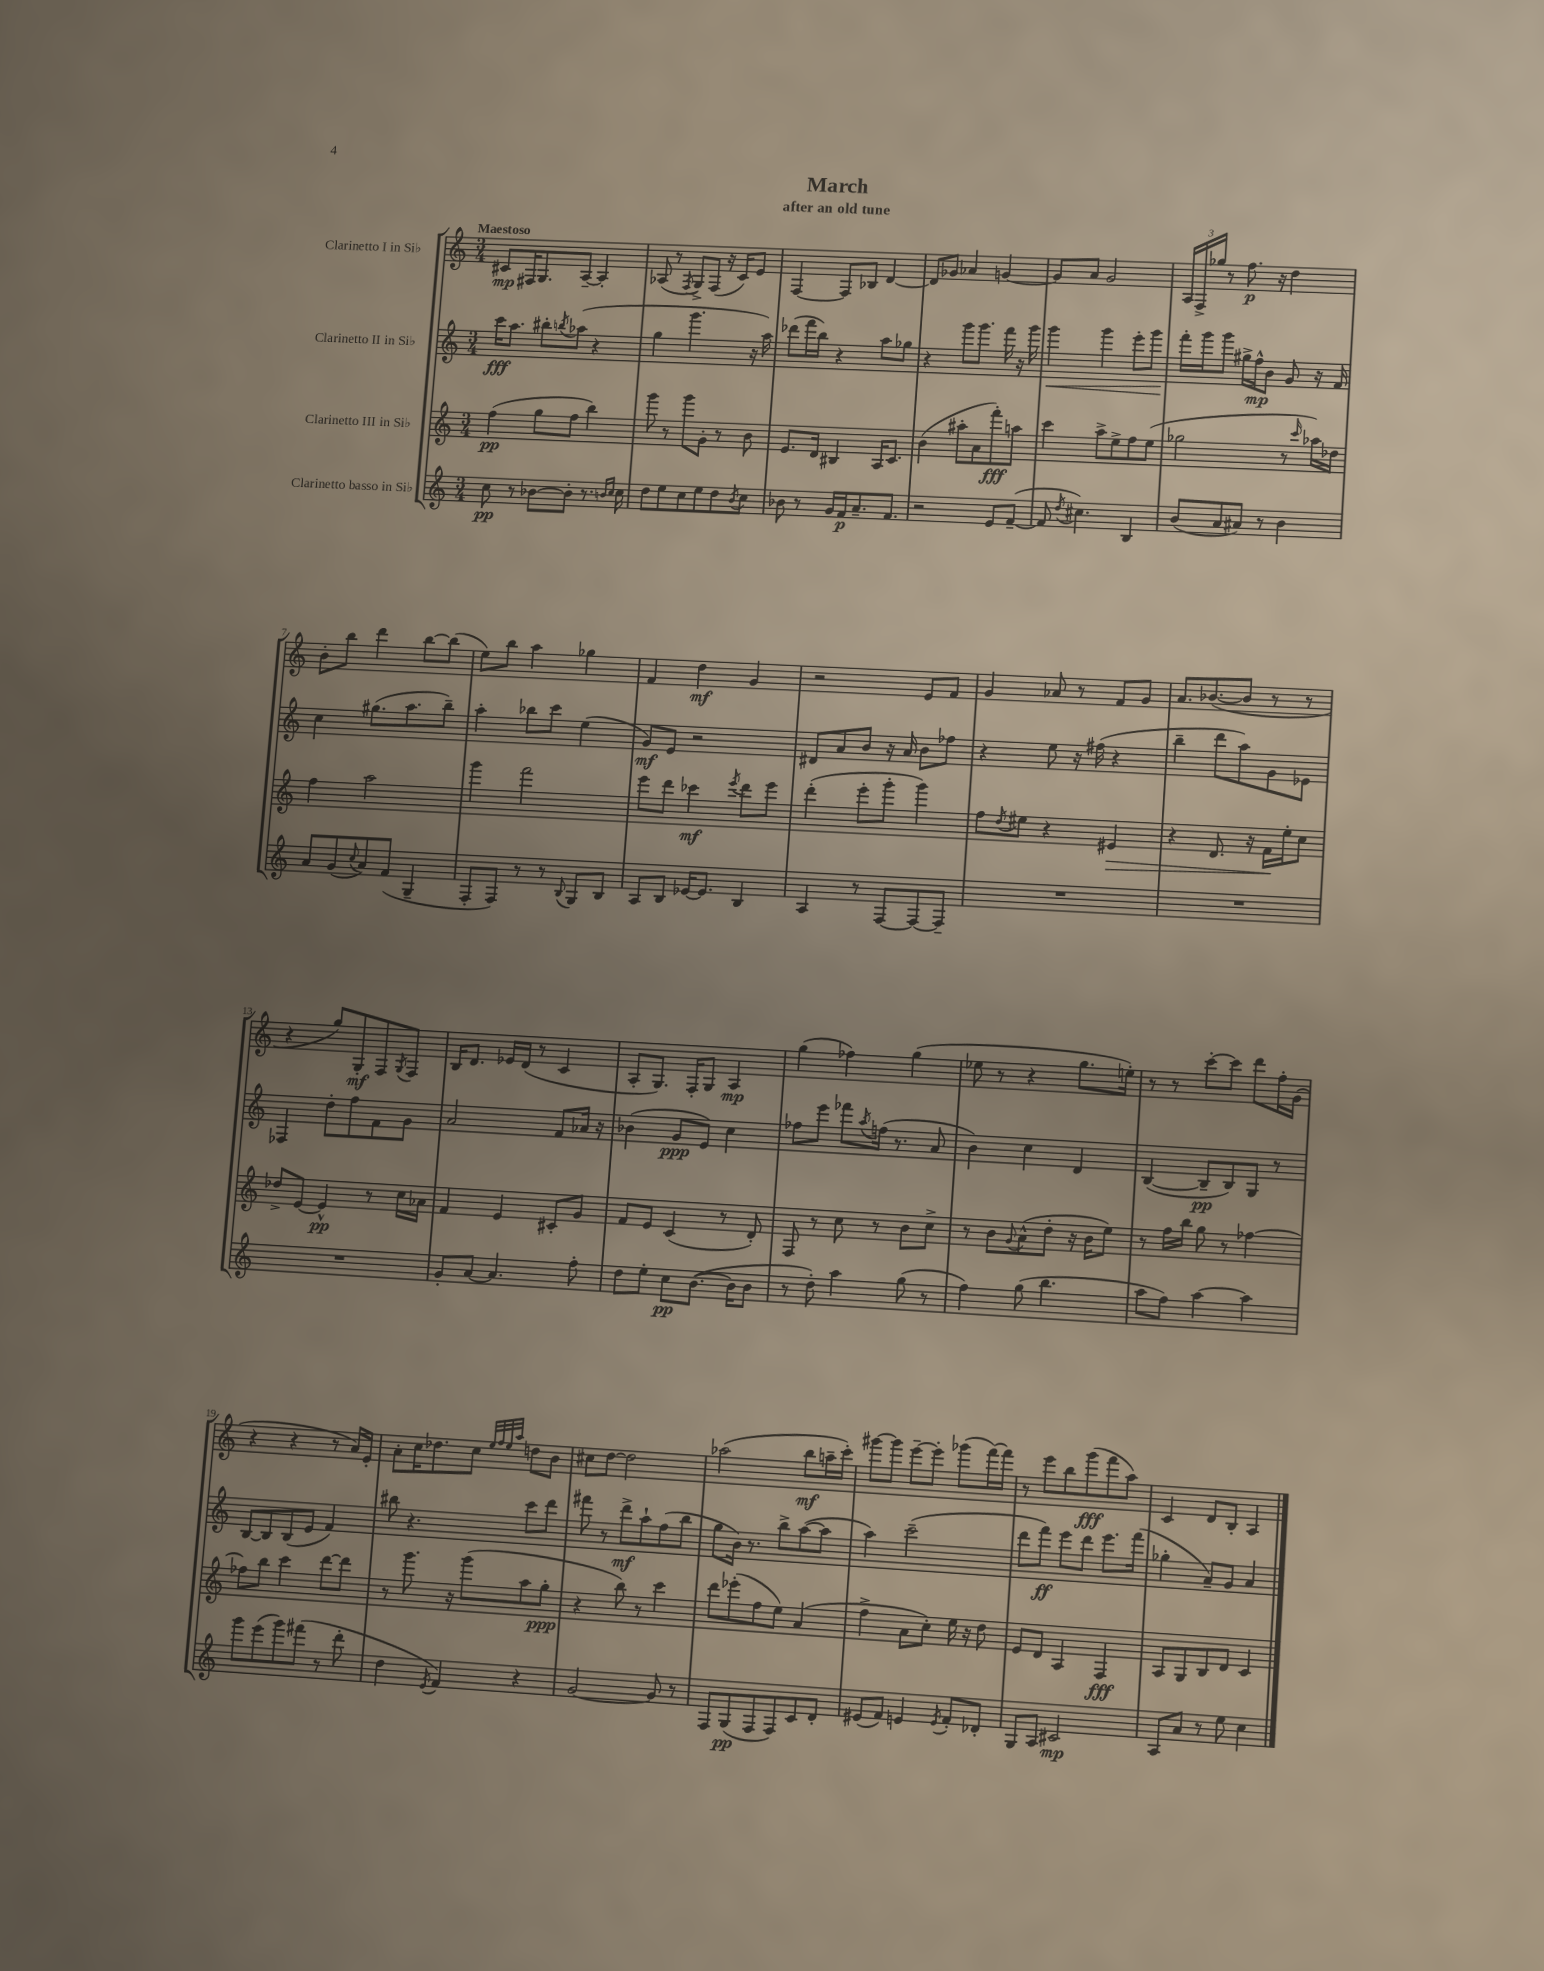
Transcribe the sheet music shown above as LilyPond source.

\header { title = "March" subtitle = "after an old tune" }
<<
\new StaffGroup <<
\new Staff = "s0" \with { instrumentName = "Clarinetto I in Sib" } {
    \clef treble \key c \major \numericTimeSignature \time 3/4 \tempo "Maestoso"
    cis'8\mp fis16 g8. a8~-- a4-. |
    aes8( r8 \acciaccatura { f8 } g8->) f8( r16 c'16) e'8 |
    f4~ f8 bes8 d'4~ |
    d'8 ges'8 aes'4 g'4~ |
    g'8 a'8 g'2 |
    \tuplet 3/2 { a16 f16-> ges''16 } r8 f''8.\p r16 d''4 |
    b'8-. b''8 d'''4 b''8~ b''8( |
    e''8) b''8 a''4 ges''4 |
    f'4 d''4\mf g'4 |
    r2 e'8 f'8 |
    g'4 aes'8 r8 f'8 g'8 |
    a'8. bes'8.~( bes'8 r8 r8 |
    r4 g''8) g8-.\mf f8 \acciaccatura { g8 } f8 |
    b16 d'8. ees'16 d'16( r8 c'4 |
    a8-. g8.) f16-. g8 a4\mp |
    g''4( fes''4) g''4( |
    ees''8 r8 r4 g''8. e''16-.) |
    r8 r8 c'''8~-. c'''8 d'''8 f''16-. g'16( |
    r4 r4 r8 a'16) e'16-. |
    a'8-. c''16 des''8. c''8 \grace { e''32 f''32 e''32 a''32 } d''8 b'8 |
    cis''8 d''8~ d''2 |
    aes''2( b''8\mf a''16-- c'''16-.) |
    gis'''8~ gis'''8 e'''8~-- e'''8-. ges'''8( f'''16~) f'''16 |
    r8 e'''8 b''8 g'''8\fff( f'''8 a''8) |
    c'4 d'8 b8-. a4 \bar "|." |
}
\new Staff = "s1" \with { instrumentName = "Clarinetto II in Sib" } {
    \clef treble \key c \major \numericTimeSignature \time 3/4
    c'''16\fff a''8. bis''8-. \acciaccatura { b''8 } aes''8( r4 |
    g''4 g'''4. r16 a''16) |
    des'''8( f'''16 b''16) r4 a''8 ges''8 |
    r4 g'''8 g'''8. f'''16 r16 g'''16 |
    g'''4\< g'''4 e'''8-. g'''8 |
    f'''16-.\! g'''16 g'''8 gis''16-> f''16-^\mp b'8 g'8 r16 f'16 |
    c''4 gis''8.( a''8. b''8--) |
    a''4-. bes''8 c'''8 e''4( |
    g'8\mf) e'8 r2 |
    dis'8 a'8 b'8 r16 a'16 b'8 fes''8 |
    r4 e''8 r16 fis''16( r4 |
    b''4-- d'''8 a''8) g'8 ees'8 |
    fes4 d''8-. f''8 f'8 g'8 |
    a'2 f'8 aes'16 r16 |
    bes'4( g'8\ppp e'8) c''4 |
    fes''8 e'''8 fes'''8 \acciaccatura { a''8 } f''16( r8. a'8 |
    b'4) c''4 d'4 |
    b4~( b8--\pp b8) g8 r8 |
    b8~ b8 b8( e'8 f'4) |
    bis''8 r4. c'''8 d'''8 |
    fis'''8 r8 d'''8->\mf a''8-! f''8( b''8 |
    g''8 b'16) r8. b''8-> a''8~( a''8 |
    a''4) c'''2--( |
    d'''8 f'''8\ff) e'''8 d'''8 e'''8. f'''16( |
    ges''4-. a'8--) g'8 a'4 \bar "|." |
}
\new Staff = "s2" \with { instrumentName = "Clarinetto III in Sib" } {
    \clef treble \key c \major \numericTimeSignature \time 3/4
    f''4\pp( g''8 f''8 b''4) |
    g'''8 r8 g'''8 g'8-. r8 b'8 |
    e'8. d'16 bis4 a16 c'8. |
    b'4( ais''8-. a'8 f'''8-.\fff) a''8 |
    c'''4 a''8-> e''8-> f''8 e''8( |
    ges''2 r8 \grace { c'''16 } aes''16) des''16 |
    f''4 a''2 |
    g'''4 f'''2 |
    e'''8 d'''8 ces'''4\mf \acciaccatura { e'''8 } d'''8 e'''8 |
    d'''4-.( e'''8-. g'''8-. g'''4) |
    f''8 \acciaccatura { d''8 } eis''8 r4 eis'4\> |
    r4 d'8. r16 f'16\! e''16-. c''8 |
    des''8-> e'8~ e'4-^\pp r8 c''16 aes'16 |
    f'4 e'4 cis'8-. g'8 |
    f'8 e'8 c'4( r8 d'8-.) |
    f8 r8 c''8 r8 b'8 c''8-> |
    r8 b'8 \appoggiatura { g'8 } a'8-^( d''8-. r16 b'16 e''8) |
    r8 f''16 b''16 g''8 r8 fes''4~ |
    fes''8 b''8 c'''4 d'''8~ d'''8 |
    r8 g'''8. r16 g'''8( a''8 g''8-.\ppp |
    r4 b''8) r8 c'''4 |
    d'''8 ees'''8-.( f''8 e''8) a'4( |
    f''4-> a'8 c''8-.) e''16 r16 d''8 |
    e'8 d'8 a4 f4\fff |
    a8 g8 b8 d'8 c'4 \bar "|." |
}
\new Staff = "s3" \with { instrumentName = "Clarinetto basso in Sib" } {
    \clef treble \key c \major \numericTimeSignature \time 3/4
    c''8\pp r8 bes'8~ bes'8-. r8. \grace { b'16 c''16 } c''16 |
    d''8 e''8 c''8 e''8 d''8 \acciaccatura { b'8 } c''8 |
    bes'8 r8 g'16 f'16\p a'8.-- f'8. |
    r2 e'8 f'8~--( |
    f'8 \acciaccatura { d''8 } cis''4.) b4 |
    b'8( a'8 ais'8) r8 b'4 |
    a'8 g'8( \appoggiatura { c''8 } a'8) f'8( g4-- |
    f8-. f8) r8 r8 \appoggiatura { b8 } g8 b8 |
    a8 b8 ees'16~ ees'8. b4 |
    a4 r8 f8~ f8~ f8-- |
    R2. |
    R2. |
    R2. |
    g'8-. a'8~ a'4. f''8-. |
    d''8 e''8-. c''8\pp b'8.~( b'16 b'8 |
    r8 d''8-.) a''4 g''8( r8 |
    f''4) g''8( b''4. |
    a''8 f''8) a''4~ a''4 |
    g'''8 e'''8( g'''8) fis'''8( r8 d'''8-. |
    d''4 \acciaccatura { e'8 } f'4) r4 |
    g'2~ g'8 r8 |
    f8 g8\pp( f8 f8) c'8 d'8-. |
    eis'8( f'8) e'4 \acciaccatura { e'8 } f'8-. des'8-. |
    g8 a8 cis'2\mp |
    a8 a'8 r8 e''8 c''4 \bar "|." |
}
>>
>>
